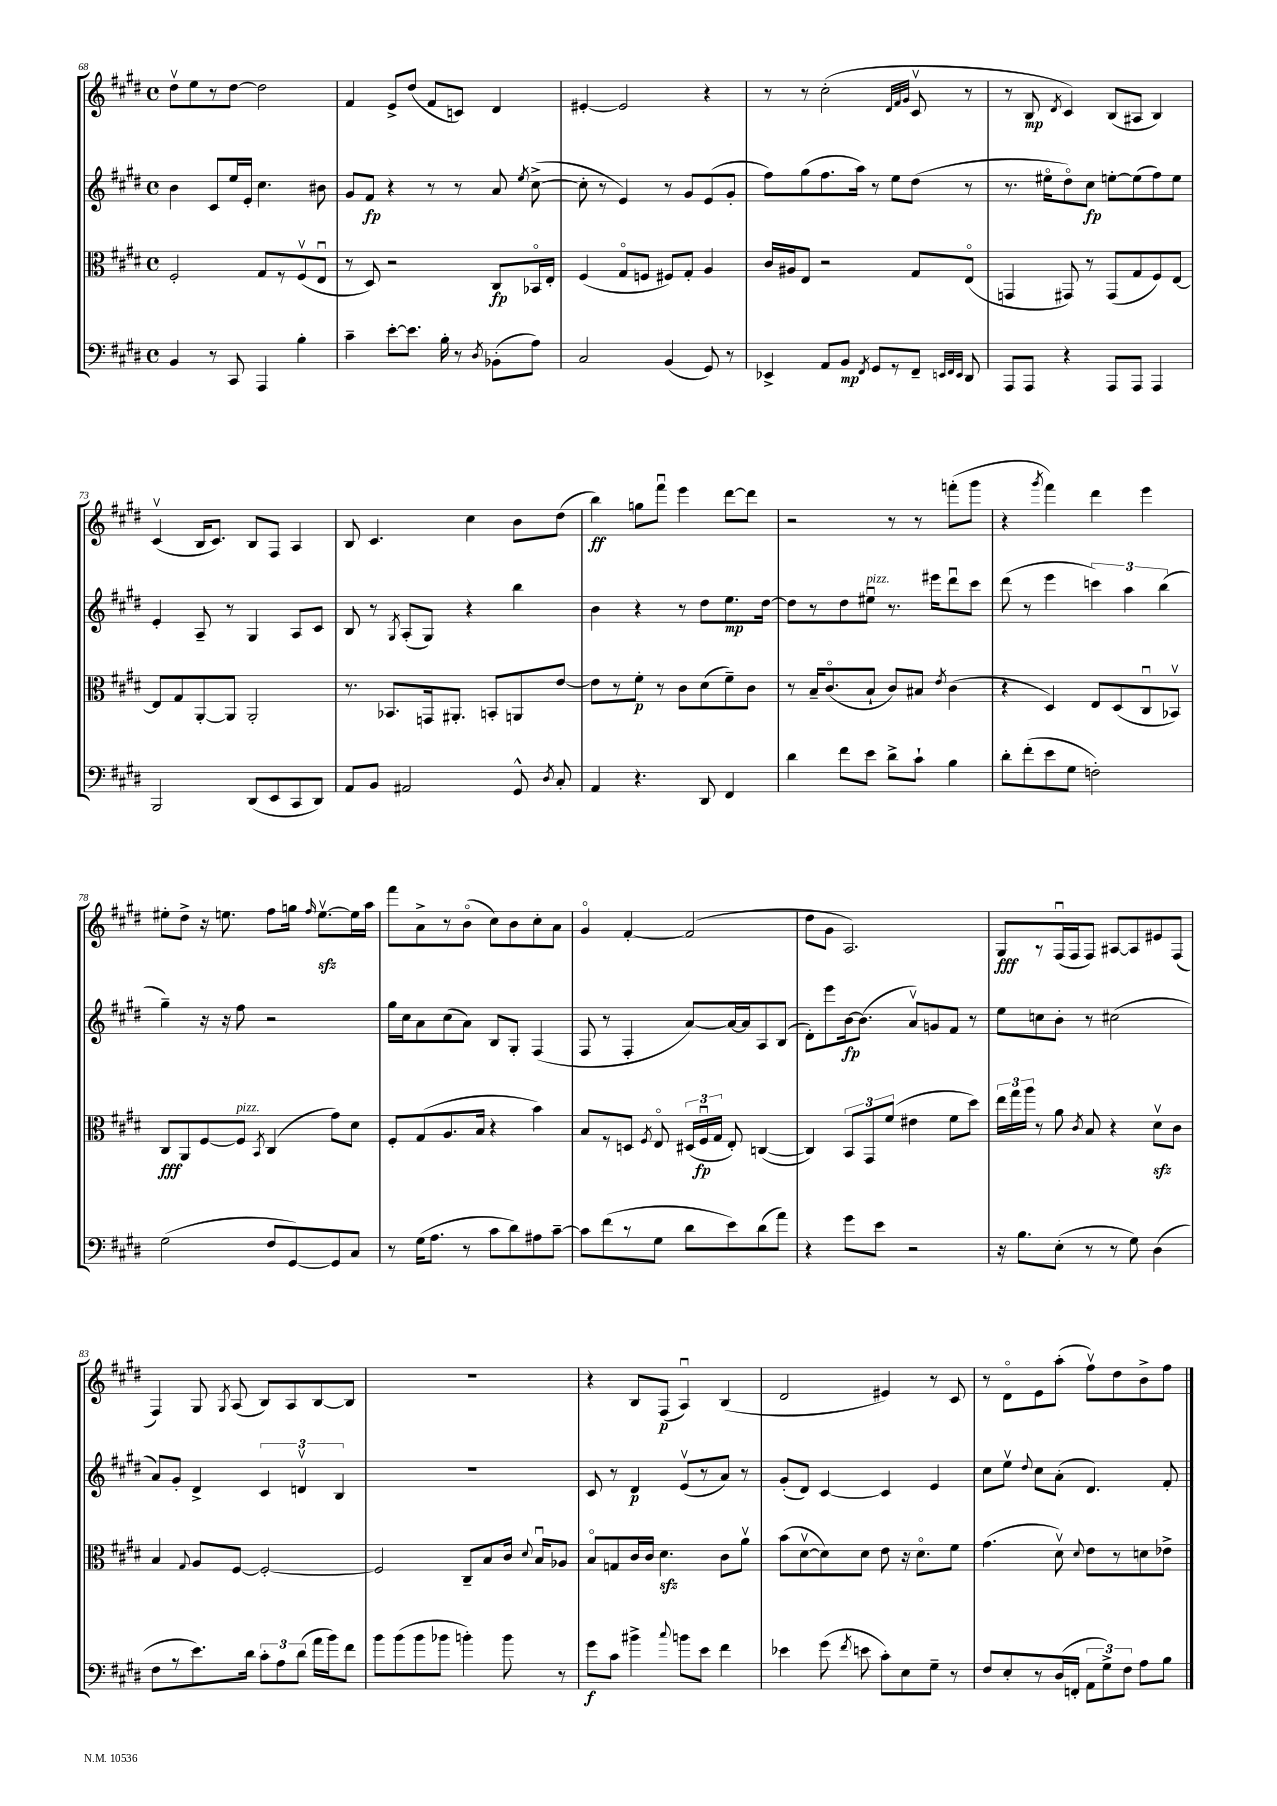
<<
\new StaffGroup <<
\new Staff = "s0" {
    \clef treble \key e \major \defaultTimeSignature \time 4/4
    \autoBeamOff dis''8[\upbow e''8 r8 dis''8]~ dis''2 |
    fis'4 e'8[-> dis''8]( fis'8[ c'8]) dis'4 |
    eis'4~-. eis'2 r4 |
    r8 r8 cis''2-.( \grace { dis'32[ fis'32 gis'32] } cis'8\upbow r8 |
    r8 b8\mp \acciaccatura { dis'8 } cis'4) b8[( ais8] b4) |
    cis'4\upbow( b16[ cis'8.]) b8[ fis8] a4 |
    b8 cis'4. cis''4 b'8[ dis''8]( |
    b''4\ff) g''8[ fis'''8]\downbow e'''4 dis'''8[~ dis'''8] |
    r2 r8 r8 f'''8[-.( gis'''8] |
    r4 \acciaccatura { gis'''8 } fis'''4) dis'''4 e'''4 |
    eis''8[-. dis''8]-> r16 e''8. fis''8[ g''16] \grace { fis''16 } e''8.[~\upbow\sfz e''16 a''16] |
    fis'''8[ a'8-> r8 b'8]\flageolet( cis''8[) b'8 cis''8-. a'8] |
    gis'4\flageolet fis'4~-. fis'2( |
    dis''8[ gis'8] a2.) |
    gis8[\fff r8 fis16\downbow( fis16 fis8]) ais8[~ ais8 eis'8 fis8]( |
    fis4) gis8 \acciaccatura { gis8 } a8( b8[) a8 b8~ b8] |
    R1 |
    r4 b8[ fis8]\p( a4\downbow) b4( |
    dis'2 eis'4) r8 cis'8 |
    r8 dis'8[\flageolet e'8 a''8]-.( fis''8[\upbow) dis''8 b'8-> fis''8] \bar "|." |
}
\new Staff = "s1" {
    \clef treble \key e \major \defaultTimeSignature \time 4/4
    \autoBeamOff b'4 cis'8[ e''16 e'16]-. cis''4. bis'8 |
    gis'8[ fis'8]\fp r4 r8 r8 a'8 \acciaccatura { e''8 } cis''8~->( |
    cis''8-. r8 e'4) r8 gis'8[ e'8( gis'8]-. |
    fis''8[) gis''8( fis''8. a''16]) r8 e''8[ dis''8]( r8 |
    r8. eis''16[\flageolet dis''8\flageolet) cis''8]\fp e''8[~-. e''8( fis''8) e''8] |
    e'4-. a8-- r8 gis4 a8[ cis'8] |
    b8 r8 \acciaccatura { gis8 } a8[-.( gis8]) r4 b''4 |
    b'4 r4 r8 dis''8[ e''8.\mp dis''16]~ |
    dis''8[ r8 dis''8 eis''8]\downbow^\markup { \italic "pizz." } r8. eis'''16[ dis'''8\downbow cis'''8] |
    dis'''8( r8 e'''4 \tuplet 3/2 { c'''4) a''4 b''4( } |
    gis''4--) r16 r16 fis''8 r2 |
    gis''16[ cis''16 a'8 cis''8( a'8]) b8[ gis8]-. fis4( |
    fis8 r8 fis4-. a'8[~) a'16~ a'16 a8 b8]( |
    dis'8[-.) e'''8 b'16~\fp b'8.]( a'8[\upbow) g'8 fis'8] r8 |
    e''8[ c''8 b'8]-. r8 cis''2( |
    a'8[) gis'8]-. dis'4-> \tuplet 3/2 { cis'4 d'4\upbow b4 } |
    R1 |
    cis'8 r8 dis'4\p e'8[\upbow( r8 a'8]) r8 |
    gis'8[-.( dis'8]) cis'4~ cis'4 e'4 |
    cis''8[ e''8]\upbow \appoggiatura { dis''8 } cis''8[ a'8]-.( dis'4.) fis'8-. \bar "|." |
}
\new Staff = "s2" {
    \clef alto \key e \major \defaultTimeSignature \time 4/4
    \autoBeamOff fis2-. gis8[ r8 fis8\upbow( e8]\downbow |
    r8 dis8) r2 cis8[\fp bes,16\flageolet e16]-. |
    fis4( gis8[\flageolet f8] fis8[) gis8]-. a4 |
    cis'16[ ais16 e8] r2 gis8[ e8]\flageolet( |
    g,4 gis,8) r8 gis,8[( gis8 fis8) e8]~ |
    e8[ gis8 a,8~-. a,8] a,2-. |
    r8. bes,8.[ g,16 ais,8.]-. b,8[-. a,8 e'8]~ |
    e'8[ r8 fis'8]-.\p r8 cis'8[ dis'8( fis'8--) cis'8] |
    r8 b16[-- cis'8.\flageolet( b8]-! cis'8[) bis8] \acciaccatura { e'8 } cis'4( |
    r4 dis4) e8[ dis8( cis8\downbow bes,8]\upbow) |
    cis8[\fff a,8 fis8~ fis8]^\markup { \italic "pizz." } \acciaccatura { b,8 } cis4( gis'8[) dis'8] |
    fis8[-. gis8( a8. b16] r4 b'4) |
    b8[ r8 d8] \acciaccatura { fis8 } e8\flageolet \tuplet 3/2 { dis16[( fis16\downbow\fp gis16] } e8-.) c4~( |
    c4) \tuplet 3/2 { b,8[ gis,8 fis'8]( } eis'4 fis'8[ dis''8]) |
    \tuplet 3/2 { e''16[ gis''16 a''16] } r8 a'8 \acciaccatura { cis'8 } b8 r4 dis'8[\upbow\sfz cis'8] |
    b4 \appoggiatura { gis8 } a8[ fis8]~ fis2~-. |
    fis2 cis8[-- b8 cis'16] \appoggiatura { dis'8 } b16[\downbow aes8] |
    b8[\flageolet g8 cis'16 cis'16] dis'4.\sfz cis'8[ a'8]\upbow |
    b'8[( dis'8~\upbow dis'8) dis'8] e'8 r16 dis'8.[\flageolet fis'8] |
    gis'4.( dis'8\upbow) \appoggiatura { dis'8 } e'8[ r8 d'8 ees'8]-> \bar "|." |
}
\new Staff = "s3" {
    \clef bass \key e \major \defaultTimeSignature \time 4/4
    \autoBeamOff b,4 r8 cis,8 a,,4 b4-. |
    cis'4-- e'8[~-. e'8.] b16-. r8 \acciaccatura { dis8 } bes,8[-.( a8]) |
    cis2 b,4( gis,8) r8 |
    ees,4-> a,8[ b,8]\mp \acciaccatura { fis,8 } gis,8[ r8 fis,8]-- \grace { e,32[ fis,32 e,32] } dis,8 |
    a,,8[ a,,8] r4 a,,8[ a,,8] a,,4 |
    b,,2 dis,8[( e,8 cis,8 dis,8]) |
    a,8[ b,8] ais,2 gis,8-^ \acciaccatura { dis8 } cis8-. |
    a,4 r4. dis,8 fis,4 |
    dis'4 fis'8[ e'8] dis'8[-> cis'8]-! b4 |
    dis'8[-. fis'8-.( e'8 gis8] f2-.) |
    gis2( fis8[ gis,8~) gis,8 cis8] |
    r8 gis16[( a8.] r8 cis'8[ dis'8) ais8 cis'8]~-- |
    cis'8[ fis'8( r8 gis8] dis'8[ e'8) dis'8( a'8]) |
    r4 gis'8[ e'8] r2 |
    r16 b8.[ e8]-.( r8 r8 gis8) dis4( |
    fis8[ r8 e'8.) dis'16] \tuplet 3/2 { cis'8[-. a8 dis'8]( } a'16[ b'16) fis'8] |
    b'8[ b'8( b'8 bes'8] b'4-.) b'8 r8 |
    gis'8[\f cis'8] bis'4-> \appoggiatura { cis''8 } b'8[ e'8] fis'4 |
    ees'4 gis'8( \acciaccatura { fis'8 } e'8 cis'8[-.) e8 gis8]-- r8 |
    fis8[ e8-. r8 dis16( f,16]-. \tuplet 3/2 { a,8[ gis8->) fis8] } a8[ b8] \bar "|." |
}
>>
>>
\layout { \context { \Score currentBarNumber = #68 } }
